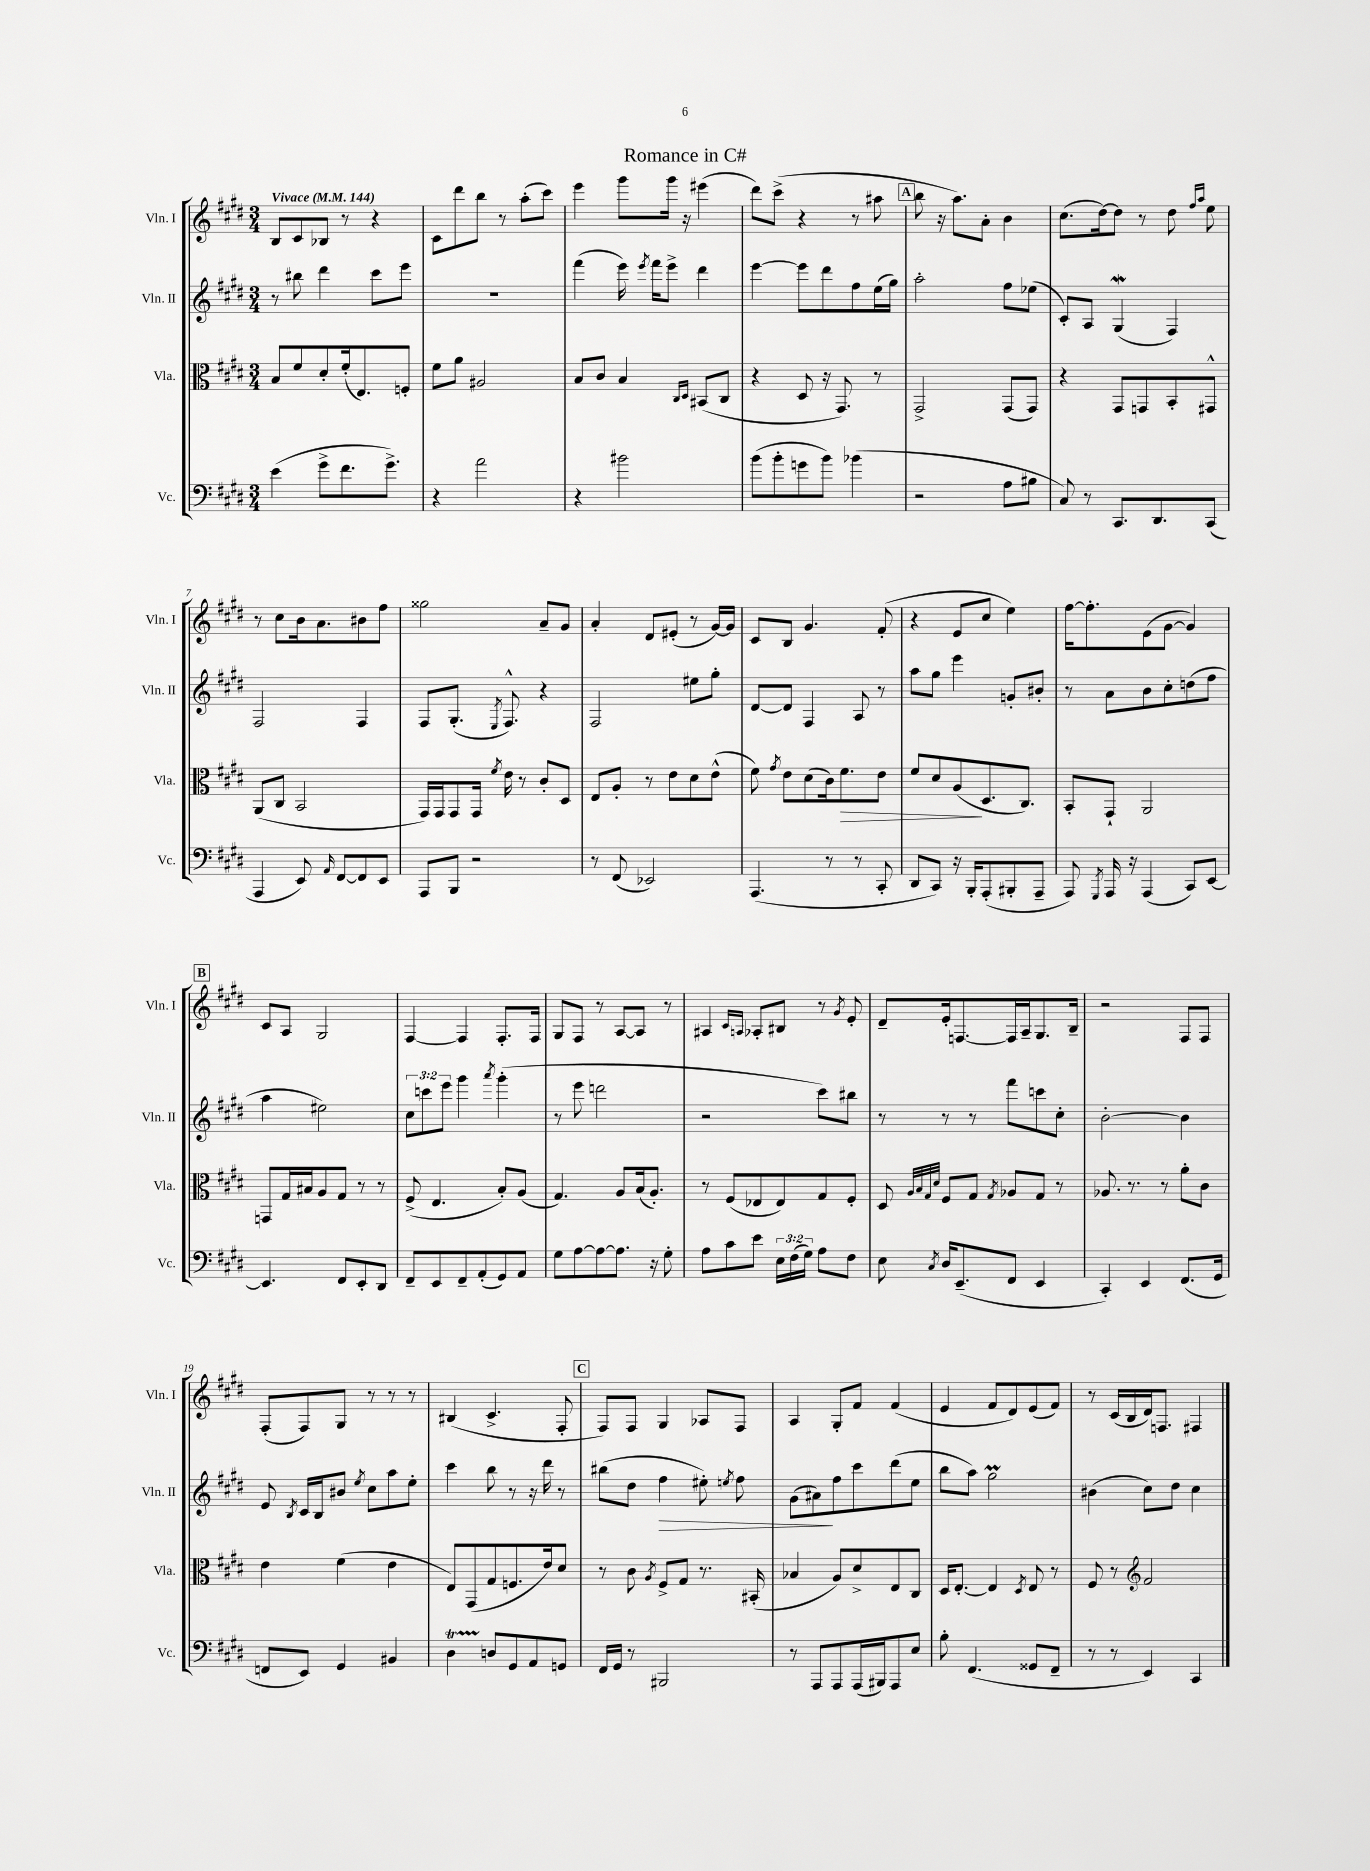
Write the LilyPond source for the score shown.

\header { title = "Romance in C#" }
<<
\new StaffGroup <<
\new Staff = "s0" \with { instrumentName = "Vln. I" shortInstrumentName = "Vln. I" } {
    \clef treble \key e \major \numericTimeSignature \time 3/4 \tempo "Vivace" 4 = 144
    \autoBeamOff b8[ cis'8 bes8] r8 r4 |
    cis'8[ dis'''8 b''8] r8 a''8[-.( cis'''8]) |
    e'''4 gis'''8[ gis'''16] r16 eis'''4( |
    dis'''8[) cis'''8]->( r4 r8 ais''8 |
    \mark \markup { \box "A" } b''8 r16 a''8.[) a'8]-. b'4 |
    cis''8.[( dis''16~) dis''8] r8 dis''8 \grace { fis''16[ a''16] } e''8 |
    r8 cis''8[ b'16 a'8. bis'8 fis''8] |
    gisis''2 a'8[-- gis'8] |
    a'4-. dis'8[ eis'8]-.( r8 gis'16[~) gis'16] |
    cis'8[ b8] gis'4. fis'8-.( |
    r4 e'8[ cis''8] e''4) |
    fis''16[~ fis''8.-. e'8( gis'8]~ gis'4) |
    \mark \markup { \box "B" } cis'8[ a8] gis2 |
    fis4~ fis4 fis8.[-. fis16] |
    gis8[ fis8] r8 a8[~ a8] r8 |
    ais4 \grace { cis'16[ a16] } aes8[-. bis8] r8 \acciaccatura { gis'8 } e'8-. |
    dis'8[-- e'16-. f8.~ f16 a16-- gis8. b16]-- |
    r2 fis8[ fis8] |
    fis8[-.( fis8) gis8] r8 r8 r8 |
    bis4( cis'4.-> fis8-. |
    \mark \markup { \box "C" } fis8[) fis8] gis4 aes8[ fis8] |
    a4 gis8[-. fis'8] fis'4( |
    e'4 fis'8[ dis'8) e'8( fis'8]) |
    r8 cis'16[( b16 dis'16) f8.] fis4 \bar "|." |
}
\new Staff = "s1" \with { instrumentName = "Vln. II" shortInstrumentName = "Vln. II" } {
    \clef treble \key e \major \numericTimeSignature \time 3/4 \override Staff.TupletNumber.text = #tuplet-number::calc-fraction-text
    \autoBeamOff r8 bis''8 dis'''4 cis'''8[ e'''8] |
    R2. |
    fis'''4( e'''16) \acciaccatura { e'''8 } fis'''16[ e'''8]-> dis'''4 |
    e'''4~ e'''8[ dis'''8 fis''8 e''16( gis''16]) |
    \mark \markup { \box "A" } a''2-. fis''8[ ees''8]( |
    cis'8[-.) a8] gis4\mordent( fis4) |
    fis2 fis4 |
    fis8[ gis8.]-.( \acciaccatura { e8 } fis8.-^) r4 |
    fis2 eis''8[ gis''8]-. |
    dis'8[~ dis'8] fis4 a8 r8 |
    a''8[ gis''8] e'''4 g'8[-. bis'8]-. |
    r8 a'8[ b'8 cis''8-. d''8( fis''8] |
    \mark \markup { \box "B" } a''4 eis''2) |
    \tuplet 3/2 { cis''8[ c'''8 e'''8] } gis'''4 \acciaccatura { a'''8 } gis'''4-.( |
    r8 e'''8 d'''2 |
    r2 cis'''8[) bis''8] |
    r8 r8 r8 fis'''8[ c'''8 cis''8]-. |
    b'2~-. b'4 |
    e'8 \acciaccatura { b8 } cis'16[ b16 bis'8] \acciaccatura { e''8 } cis''8[ a''8 e''8]-. |
    cis'''4 b''8 r8 r16 dis'''16 r8 |
    \mark \markup { \box "C" } bis''8[( dis''8] fis''4\> eis''8-.) \acciaccatura { e''8 } fis''8 |
    gis'8[( ais'8\!) fis''8 cis'''8 dis'''8( e''8] |
    b''8[ a''8]) gis''2\prall |
    bis'4( cis''8[) dis''8] cis''4 \bar "|." |
}
\new Staff = "s2" \with { instrumentName = "Vla." shortInstrumentName = "Vla." } {
    \clef alto \key e \major \numericTimeSignature \time 3/4
    \autoBeamOff b8[ fis'8 dis'8-. fis'16-.( e8.) f8]-. |
    fis'8[ a'8] ais2 |
    b8[ cis'8] b4 \grace { cis16[ dis16] } bis,8[( cis8] |
    r4 dis8 r16 gis,8.) r8 |
    \mark \markup { \box "A" } gis,2-> gis,8[( gis,8]) |
    r4 gis,8[ g,8 b,8-. gis,8]-^ |
    a,8[( cis8] b,2 |
    gis,16[) gis,16 gis,8 gis,16] \acciaccatura { fis'8 } e'16 r8 cis'8[-. dis8] |
    e8[ a8]-. r8 e'8[ dis'8 e'8]-^( |
    fis'8) \acciaccatura { gis'8 } e'8[ dis'8( cis'16) fis'8.\> e'8] |
    fis'8[ dis'8 a8\!( dis8. cis8.]) |
    b,8[-. gis,8]-! a,2 |
    \mark \markup { \box "B" } g,8[ gis16 bis16 a8 gis8] r8 r8 |
    fis8->( e4. b8[-.) a8]( |
    gis4.) a8[ b16( a8.]-.) |
    r8 fis8[( ees8 ees8) gis8 fis8]-. |
    dis8 \grace { a32[ b32 gis32 dis'32] } fis8[ gis8] \acciaccatura { gis8 } aes8[ gis8] r8 |
    aes8. r8. r8 a'8[-. cis'8] |
    e'4 fis'4( e'4 |
    e8[) gis,8( gis8 f8. e'16) dis'8] |
    \mark \markup { \box "C" } r8 cis'8 \acciaccatura { a8 } fis8[-> gis8] r8. bis,16-.( |
    bes4 a8[) dis'8-> e8 cis8] |
    dis16[ e8.]~-. e4 \acciaccatura { dis8 } e8 r8 |
    fis8 r8 \clef treble fis'2 \bar "|." |
}
\new Staff = "s3" \with { instrumentName = "Vc." shortInstrumentName = "Vc." } {
    \clef bass \key e \major \numericTimeSignature \time 3/4 \override Staff.TupletNumber.text = #tuplet-number::calc-fraction-text
    \autoBeamOff e'4( gis'8[-> fis'8. gis'8.]->) |
    r4 a'2 |
    r4 bis'2 |
    b'8[( b'8-. g'8 b'8]) bes'4( |
    \mark \markup { \box "A" } r2 a8[ bis8] |
    cis8) r8 cis,8.[ dis,8. cis,8]( |
    a,,4 e,8) \grace { a,16 } fis,8[~ fis,8 e,8] |
    a,,8[ b,,8] r2 |
    r8 fis,8( ees,2) |
    a,,4.( r8 r8 cis,8-. |
    dis,8[ cis,8]) r16 b,,16[-. a,,8-.( bis,,8-. a,,8]-- |
    a,,8) \acciaccatura { gis,,8 } a,,16 r16 a,,4( cis,8[) e,8]~ |
    \mark \markup { \box "B" } e,4. fis,8[ e,8-. dis,8] |
    fis,8[-- e,8 fis,8-- a,8-.( gis,8) a,8] |
    gis8[ a8~ a8~ a8.] r16 gis8-. |
    a8[ cis'8 e'8] \tuplet 3/2 { e16[ fis16( gis16]) } a8[ fis8] |
    e8 \acciaccatura { cis8 } dis16[ e,8.--( fis,8] e,4 |
    cis,4-.) e,4 fis,8.[( gis,16] |
    f,8[ e,8]) gis,4 bis,4 |
    dis4\startTrillSpan d8[\stopTrillSpan gis,8 a,8 g,8] |
    \mark \markup { \box "C" } fis,16[ gis,16] r8 bis,,2 |
    r8 a,,8[ a,,8 a,,16( bis,,16) a,,8 e8] |
    b8-. fis,4.( gisis,8[ fis,8]-- |
    r8 r8 e,4) cis,4 \bar "|." |
}
>>
>>
